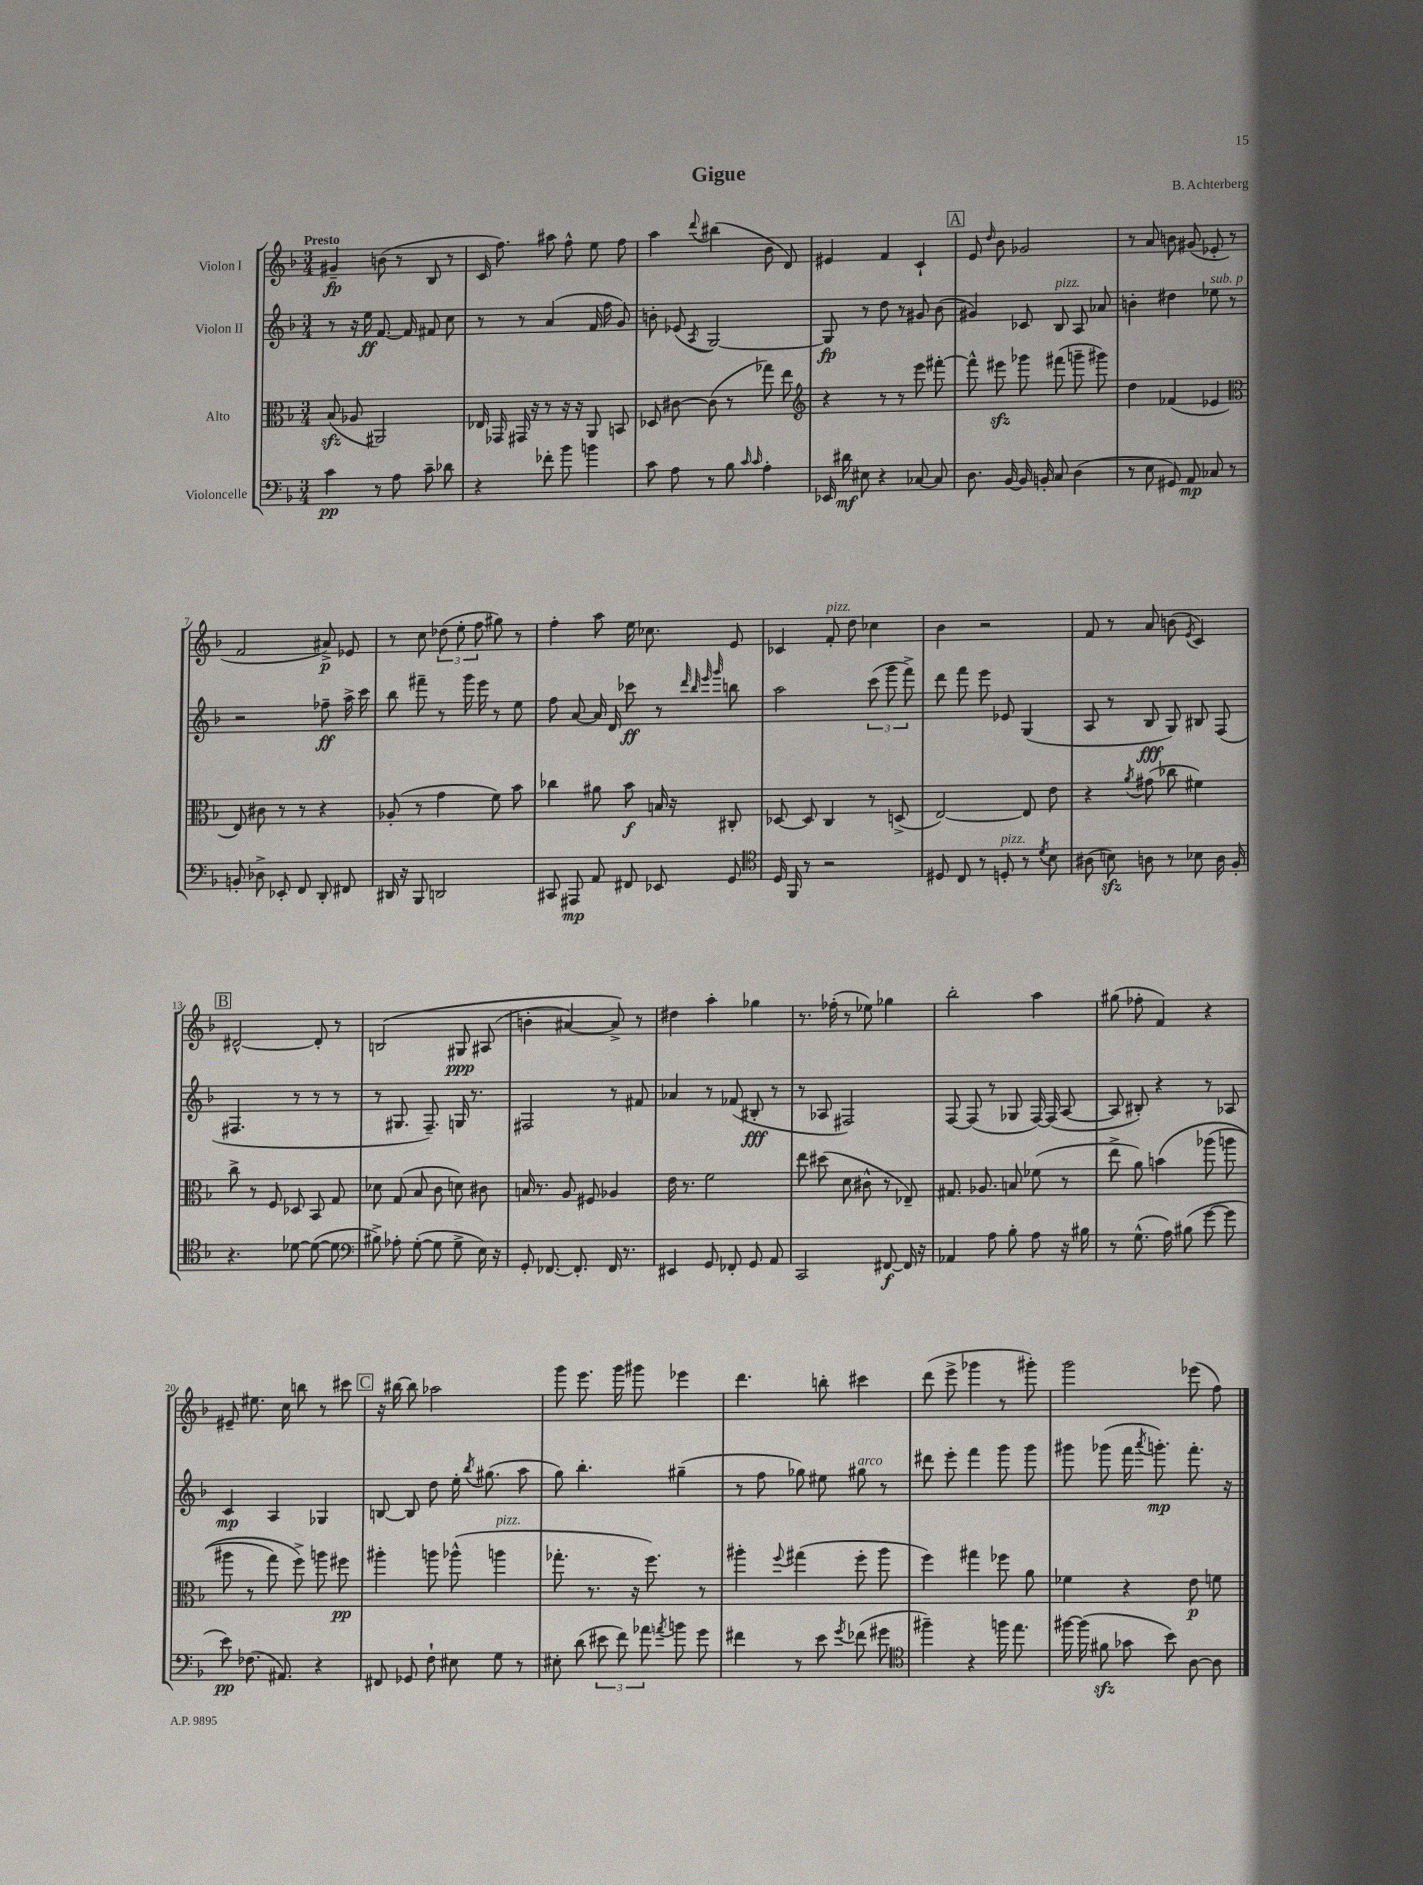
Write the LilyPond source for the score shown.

\header { title = "Gigue" composer = "B. Achterberg" }
<<
\new StaffGroup <<
\new Staff = "s0" \with { instrumentName = "Violon I" } {
    \clef treble \key f \major \numericTimeSignature \time 3/4 \tempo "Presto"
    \autoBeamOff gis'4--\fp b'8( r8 bes8 r8 |
    c'16 f''8.) ais''8 f''8-^ e''8 f''8 |
    a''4 \appoggiatura { d'''8 } bis''4( bes'8 d'8) |
    eis'4 f'4 c'4-! |
    \mark \markup { \box "A" } e'8 \grace { d''16 } bes'8 ges'2 |
    r8 a'8 b'8 gis'8( ees'8-. r8 |
    f'2 ais'8->\p) ees'8 |
    r8 c''8 \tuplet 3/2 { des''8( e''8-. f''8 } gis''8) r8 |
    f''4-. a''8 e''16 ces''8. e'8 |
    ces'4 f'8-.^\markup { \italic "pizz." } d''8 ces''4 |
    bes'4 r2 |
    f'8 r8 a'8 b'8( \acciaccatura { e'8 } c'4) |
    \mark \markup { \box "B" } dis'2~-^ dis'8-. r8 |
    b2\( gis8\ppp ais8( |
    b'4-. ais'4~) ais'8->\) r8 |
    dis''4 a''4-. ges''4 |
    r8. fes''16-.( r8 ees''8) ges''4 |
    bes''2-. a''4 |
    gis''8( fes''8-. f'4) r4 |
    eis'8-- eis''8. c''16 b''8 r8 cis'''8 |
    \mark \markup { \box "C" } r16 bis''16~ bis''8 aes''2 |
    g'''8 e'''8. g'''16 gis'''8 ees'''4 |
    d'''4. b''8-. cis'''4 |
    d'''8( e'''8-> ges'''4 r8 gis'''8-.) |
    g'''2 ees'''8( f''8) \bar "|." |
}
\new Staff = "s1" \with { instrumentName = "Violon II" } {
    \clef treble \key f \major \numericTimeSignature \time 3/4
    \autoBeamOff r8 r16 e''16\ff f'8.~ f'16 fis'8 c''8 |
    r8 r8 a'4( f'16 f''16 g'8) |
    b'8-. ees'8( \acciaccatura { a8 } g2~) |
    g8\fp r8 d''8 r8 gis'8 bes'8( |
    \mark \markup { \box "A" } gis'4) ces'8 bes8^\markup { \italic "pizz." } a8 aes'8 |
    b'4-. dis''4 ees''8^\markup { \italic "sub. p" } r8 |
    r2 fes''8--\ff a''16-> c'''16 |
    bes''8 fis'''8-- r8 g'''16 e'''16 r8 e''8 |
    f''8 a'8~ a'16 d'16 ces'''8\ff r8 \grace { d'''32 bes''32 e'''32 g'''32 } b''8 |
    a''2 \tuplet 3/2 { c'''8( g'''8 f'''8->) } |
    d'''8 f'''8 e'''8 ees'8 g4( |
    a8 r8 bes8\fff g8) bis8 f8( |
    \mark \markup { \box "B" } fis4. r8 r8 r8 |
    r8 gis8. f8.--) g16 r8. |
    fis2 r8 fis'8 |
    aes'4 r8 fes'8( bis8-.\fff r8 |
    r8 aes8 fis2) |
    f8~ f8( r8 ges8 f16~) f16( a8~ |
    a8 bis8-.) r4 r8 aes8 |
    c'4\mp a4 ges4 |
    \mark \markup { \box "C" } b8~ b8 d''8 e''16-. \acciaccatura { bes''8 } gis''8.( a''8 |
    g''8) bes''4.-. gis''4--( |
    r8 f''8 ges''8) eis''8 gis''8^\markup { \italic "arco" } r8 |
    dis'''8 e'''8-. f'''4 g'''8 g'''8 |
    gis'''8 ges'''8( f'''16 \acciaccatura { a'''8 } g'''8.-.\mp) f'''8.-. r16 \bar "|." |
}
\new Staff = "s2" \with { instrumentName = "Alto" } {
    \clef alto \key f \major \numericTimeSignature \time 3/4
    \autoBeamOff bes8\sfz( aes8 ais,2) |
    ees16 ges,16 gis,16 r16 r8 r16 r16 a,8 b,8 |
    des8 cis'8~ cis'8( r8 ges''8) e''8 |
    \clef treble r4 r8 r8 e'''8 fis'''8~-. |
    \mark \markup { \box "A" } fis'''8-^ eis'''8\sfz ges'''8 fis'''8( g'''8-- gis'''8) |
    d''4 fes'4( ees'4 |
    \clef alto e8) cis'8 r8 r8 r4 |
    aes8-.( r8 g'4 f'8) bes'8 |
    ces''4 ais'8 bes'8\f b16 r16 cis8-. |
    des8~ des8 c4 r8 d8->( |
    e2~) e8 e'8 |
    r4 \acciaccatura { a'8 } gis'8( ces''8 fis'4) |
    \mark \markup { \box "B" } c''8-> r8 f8 des8 bes,8 g8 |
    des'8 g8( bes8 c'8 d'8) cis'8 |
    b16 r8. a8 fis8 aes4 |
    e'16 r8. f'2 |
    e''8 dis''8( d'8 cis'8-^ r8 ees8--) |
    gis8. aes8. b8 fes'8( r8 |
    e''8-> a'8) b'4\( aes''8( a''8 |
    ais''8 r8 g''8) f''8->\) a''8 fis''8\pp |
    \mark \markup { \box "C" } ais''4-. a''8 aes''8-^( a''4^\markup { \italic "pizz." } |
    ges''8.-. r8. r16 f''8.) r8 |
    ais''4-. \appoggiatura { f''8 } gis''4( f''8-. ais''8 |
    f''4) gis''4 fes''8 a'8 |
    fes'4 r4 e'8\p f'8 \bar "|." |
}
\new Staff = "s3" \with { instrumentName = "Violoncelle" } {
    \clef bass \key f \major \numericTimeSignature \time 3/4
    \autoBeamOff c'4\pp r8 a8 c'8-- des'8 |
    r4 fes'8-. bes'8 b'4 |
    c'8 a8 r8 bes8 \grace { c'16 c'16 } a4-. |
    ees,16 dis'16\mf eis8 r4 ces8~ ces8 |
    \mark \markup { \box "A" } d8. bes,16~ bes,16 b,16-. c8 d4( |
    r8 e8 gis,8) a,8\mp ces8 r8 |
    b,8-. des8-> ees,8-. f,8 d,8-. fis,8 |
    dis,16 r16 bes,,8 d,2 |
    cis,8 ais,,8\mp a,8 fis,8 ees,8 g,8 |
    \clef tenor d16 f,16 r8 r2 |
    dis8 c8 r8 d8-.^\markup { \italic "pizz." } r8 \acciaccatura { d'8 } bes8 |
    ais8( b8\sfz) a8 r8 bes8 a16 f16-. |
    \mark \markup { \box "B" } r4. des'8~ des'8~( des'8 |
    \clef bass bis8->) aes8-. g8~-.( g8 g8-> e16) r16 |
    g,8-. fes,8.~ fes,8.-. fes,16 r8. |
    eis,4 g,8 fes,8-. g,8 a,8 |
    c,2 fis,8~\f fis,16 r16 |
    aes,4 a8 bes8-. a8 r16 bis16 |
    r8 g8.-^( a16) bis8( g'8~ g'8 |
    e'8\pp) fes8.( ais,8.) r4 |
    \mark \markup { \box "C" } fis,8 ges,8 f8-! eis8 g8 r8 |
    eis8-. d'8( \tuplet 3/2 { eis'8 f'8) aes'8 } \acciaccatura { a'8 } b'8 g'8 |
    fis'4 r8 e'8 \acciaccatura { g'8 } fes'8( gis'8 |
    \clef tenor fis''4--) r4 f''16 e''8. |
    fis''16~ fis''16( fis'8\sfz ges'8 bes'8) a8~ a8 \bar "|." |
}
>>
>>
